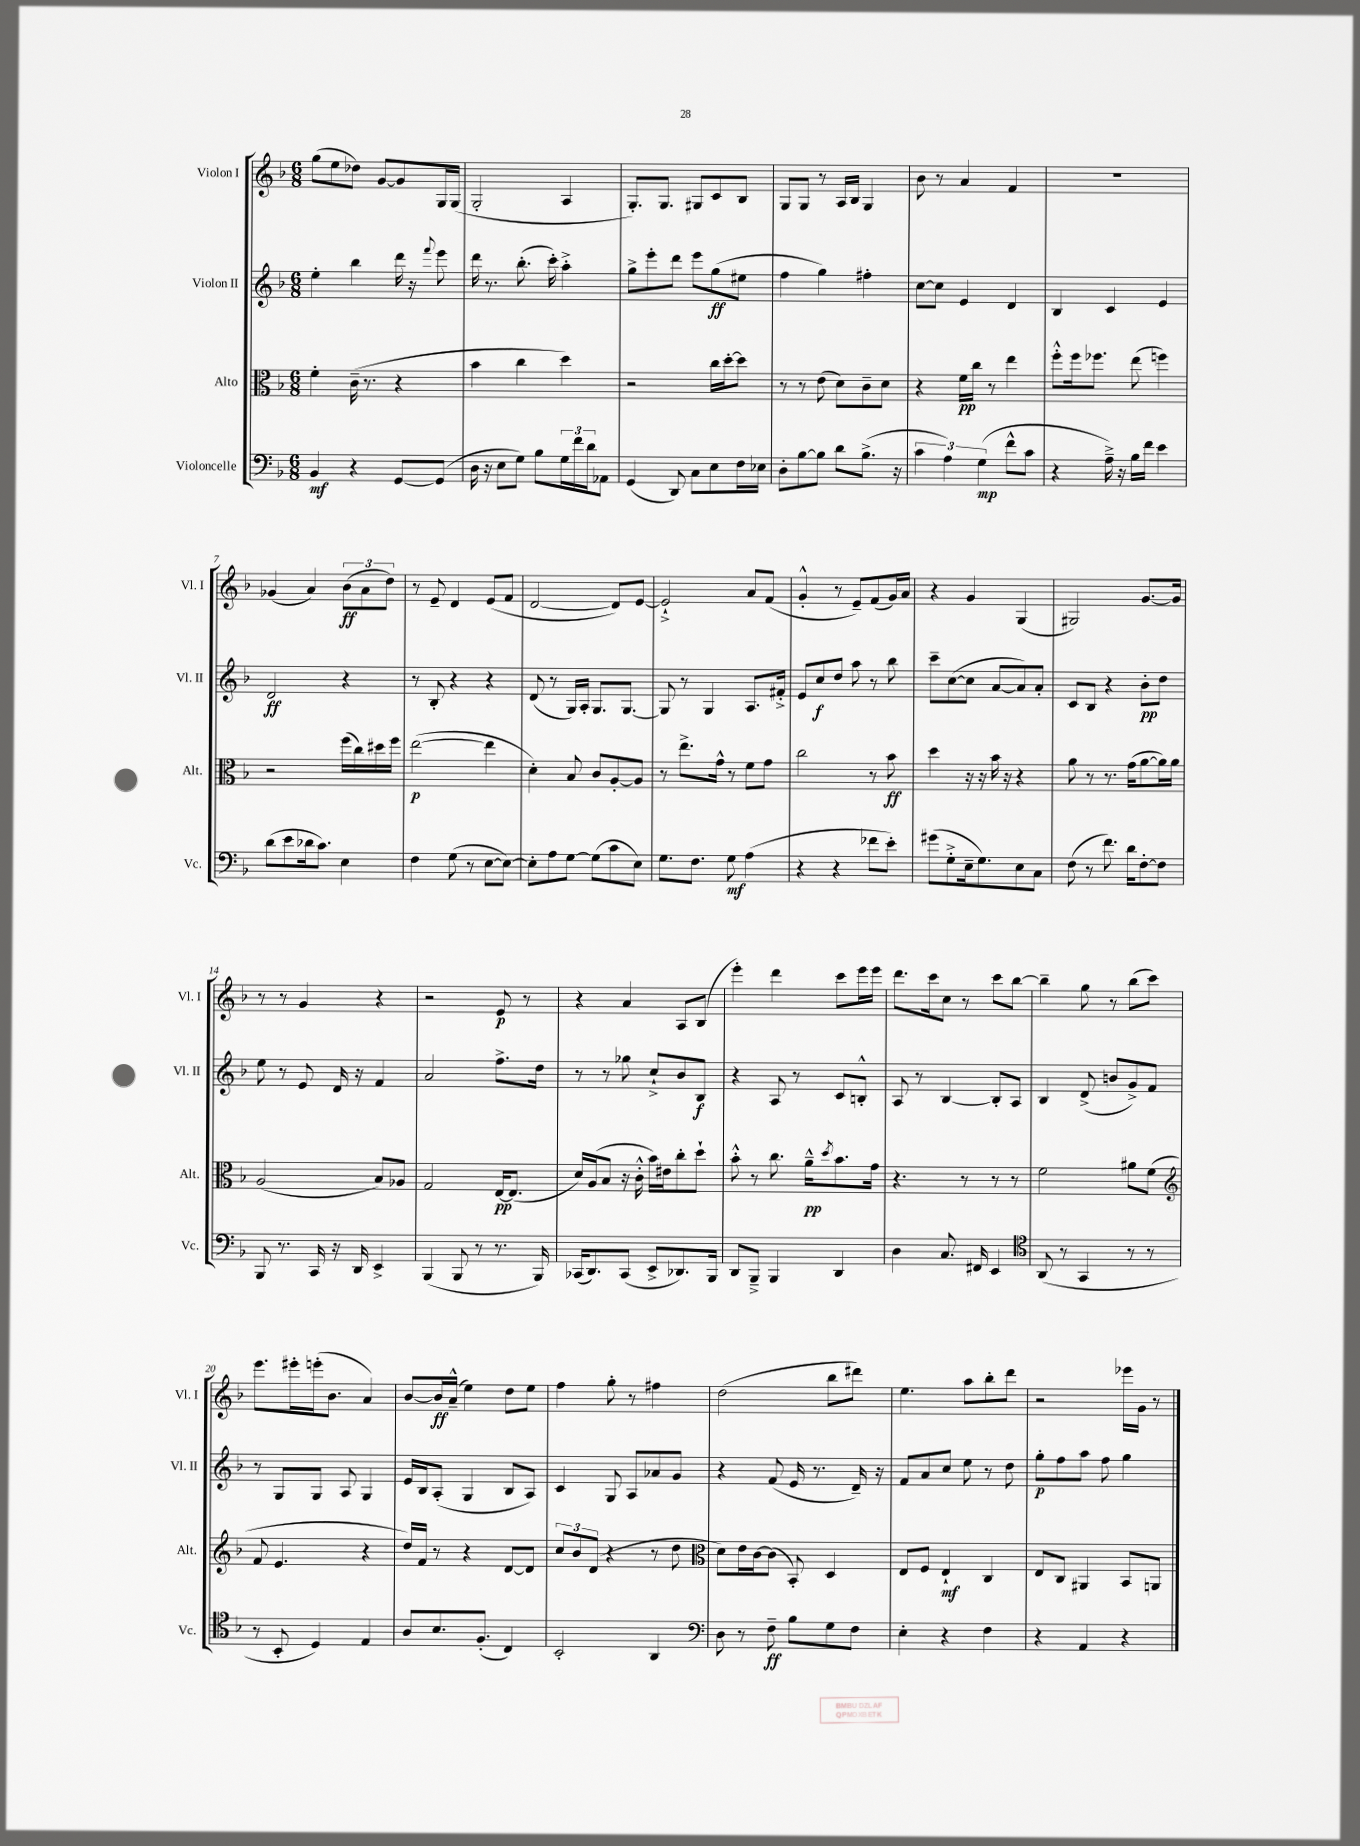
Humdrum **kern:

**kern	**dynam	**kern	**dynam	**kern	**dynam	**kern	**dynam
*part4	*part4	*part3	*part3	*part2	*part2	*part1	*part1
*staff4	*staff4	*staff3	*staff3	*staff2	*staff2	*staff1	*staff1
*I"Violoncelle	*	*I"Alto	*	*I"Violon II	*	*I"Violon I	*
*I'Vc.	*	*I'Alt.	*	*I'Vl. II	*	*I'Vl. I	*
*clefF4	*	*clefC3	*	*clefG2	*	*clefG2	*
*k[b-]	*	*k[b-]	*	*k[b-]	*	*k[b-]	*
*M6/8	*	*M6/8	*	*M6/8	*	*M6/8	*
=1	=1	=1	=1	=1	=1	=1	=1
4BB-/	mf	4f'\	.	4ee'\	.	(8gg\L	.
.	.	.	.	.	.	8ee\	.
4r	.	(16c~\	.	4bb-\	.	8dd-X\J)	.
.	.	8.r	.	.	.	.	.
.	.	.	.	.	.	[8g/L	.
[8GG/L	.	4r	.	16ddd\	.	8g/]	.
.	.	.	.	16r	.	.	.
.	.	.	.	8qqfff/	.	.	.
(8GG/J]	.	.	.	8eee\	.	16G/L	.
.	.	.	.	.	.	(16G/JJ	.
=2	=2	=2	=2	=2	=2	=2	=2
16D\	.	4b-\	.	16ddd\	.	2G'/	.
16r	.	.	.	8.r	.	.	.
8E\L	.	.	.	.	.	.	.
8G\J)	.	4cc\	.	(8.bb-'\	.	.	.
8B-\L	.	.	.	.	.	.	.
.	.	.	.	16ccc'\)	.	.	.
24G\L	.	4dd\)	.	4aa'^\	.	4A/	.
24f\	.	.	.	.	.	.	.
24d\J	.	.	.	.	.	.	.
8AA-X\J	.	.	.	.	.	.	.
=3	=3	=3	=3	=3	=3	=3	=3
(4GG/	.	2r	.	8gg^\L	.	8.G'/L)	.
.	.	.	.	8eee'\	.	.	.
.	.	.	.	.	.	8.G/J	.
8DD/)	.	.	.	8ddd\J	.	.	.
8C\L	.	.	.	8eee\L	.	8G#X/L	.
8E\	.	16cc\LL	.	(8gg\	ff	8c/	.
.	.	[16dd'\J	.	.	.	.	.
16F\L	.	8dd\J]	.	8ee#X\J	.	8B-/J	.
16E-X\JJ	.	.	.	.	.	.	.
=4	=4	=4	=4	=4	=4	=4	=4
8D'\L	.	8r	.	4ff\	.	8G/L	.
[8B-\	.	8r	.	.	.	8G/J	.
8B-\J]	.	(8e\	.	4gg\)	.	8r	.
8d\L	.	8d\L)	.	.	.	16A/LL	.
.	.	.	.	.	.	16B-/JJ	.
(8.B-^\J	.	8c~\	.	4ff#X'\	.	4G/	.
.	.	8d\J	.	.	.	.	.
16r	.	.	.	.	.	.	.
=5	=5	=5	=5	=5	=5	=5	=5
6c\	.	4r	.	[8cc\L	.	8b-\	.
.	.	.	.	8cc\J]	.	8r	.
6A\)	.	.	.	.	.	.	.
.	.	16f\LL	pp	4e/	.	4a/	.
.	.	16cc\JJ	.	.	.	.	.
(6G\	mp	.	.	.	.	.	.
.	.	8r	.	.	.	.	.
8f^^\L	.	4ee\	.	4d/	.	4f/	.
8c\J	.	.	.	.	.	.	.
=6	=6	=6	=6	=6	=6	=6	=6
4r	.	8ff'^^\L	.	4B-/	.	2.r	.
.	.	16ff\k	.	.	.	.	.
.	.	8.ff-X\J	.	.	.	.	.
16A~^\)	.	.	.	4c/	.	.	.
16r	.	.	.	.	.	.	.
16B-\LL	.	(8ee\	.	.	.	.	.
16f\JJ	.	.	.	.	.	.	.
4e\	.	4ffn\)	.	4e/	.	.	.
!!LO:LB:g=z
=7	=7	=7	=7	=7	=7	=7	=7
(8d\L	.	2r	.	2d/	ff	(4g-X/	.
8e\	.	.	.	.	.	.	.
16d-X\k	.	.	.	.	.	4a/)	.
8.c\J)	.	.	.	.	.	.	.
4E\	.	(16ff\LL	.	4r	.	(12b-\L	ff
.	.	16cc\)	.	.	.	.	.
.	.	.	.	.	.	12a\	.
.	.	16dd#X\	.	.	.	.	.
.	.	.	.	.	.	12dd\J)	.
.	.	16ff\JJ	.	.	.	.	.
=8	=8	=8	=8	=8	=8	=8	=8
4F\	.	([2ee\	p	8r	.	8r	.
.	.	.	.	8B-'/	.	8e~/	.
(8G\	.	.	.	4r	.	4d/	.
8r	.	.	.	.	.	.	.
[8E\L	.	4ee\]	.	4r	.	(8e/L	.
8E\J_)	.	.	.	.	.	8f/J	.
=9	=9	=9	=9	=9	=9	=9	=9
8E'\L]	.	4d'\)	.	(8d/	.	[2d/	.
8A\	.	.	.	8r	.	.	.
[8G\J	.	8B-/	.	16G/LL)	.	.	.
.	.	.	.	16A'/JJ	.	.	.
(8G\L]	.	8c/L	.	8.G/L	.	.	.
8c\	.	[8A'/	.	.	.	8d/L])	.
.	.	.	.	[8.G/J	.	.	.
8E\J)	.	8A/J]	.	.	.	[8e/J	.
=10	=10	=10	=10	=10	=10	=10	=10
8.G\L	.	8r	.	8G/]	.	2e`^/]	.
.	.	8.ee^\L	.	8r	.	.	.
8.F\J	.	.	.	.	.	.	.
.	.	.	.	4G/	.	.	.
.	.	16g^^\Jk	.	.	.	.	.
8G\	mf	8r	.	.	.	.	.
(4A\	.	8f\L	.	8.A/L	.	8a/L	.
.	.	8g\J	.	.	.	(8f/J	.
.	.	.	.	16f#X'^/Jk	.	.	.
=11	=11	=11	=11	=11	=11	=11	=11
4r	.	2cc\	.	8e/L	.	4g'^^/	.
.	.	.	.	8cc/	f	.	.
4r	.	.	.	8dd/J	.	8r	.
.	.	.	.	8aa\	.	8e~/L)	.
8f-X\L	.	8r	.	8r	.	(8f/	.
8e'\J)	.	8b-\	ff	8bb-\	.	16g/L)	.
.	.	.	.	.	.	16a/JJ	.
=12	=12	=12	=12	=12	=12	=12	=12
(8g#X\L	.	4dd\	.	8ccc~\L	.	4r	.
8G'^\	.	.	.	([8cc\	.	.	.
16E~\k	.	16r	.	8cc\J]	.	4g/	.
8.G\)	.	16r	.	.	.	.	.
.	.	16b-\	.	[8a/L	.	.	.
.	.	16r	.	.	.	.	.
8E\	.	4r	.	8a/])	.	(4G/	.
8C\J	.	.	.	8a'/J	.	.	.
=13	=13	=13	=13	=13	=13	=13	=13
(8F\	.	8a\	.	8c/L	.	2G#X/)	.
8r	.	8r	.	8B-/J	.	.	.
8.f\)	.	8.r	.	4r	.	.	.
16d\KL	.	(16g\KL	.	.	.	.	.
[8F'\	.	[8a\	.	8b-'\L	pp	[8.g/L	.
8F\J]	.	16a\L])	.	8dd\J	.	.	.
.	.	16a\JJ	.	.	.	16g/Jk]	.
!!LO:LB:g=z
=14	=14	=14	=14	=14	=14	=14	=14
8BBB-/	.	(2A/	.	8ee\	.	8r	.
8.r	.	.	.	8r	.	8r	.
.	.	.	.	8e/	.	4g/	.
16CC/	.	.	.	.	.	.	.
16r	.	.	.	16d/	.	.	.
16DD/	.	.	.	16r	.	.	.
4EE^/	.	8B-/L)	.	4f/	.	4r	.
.	.	8A-X/J	.	.	.	.	.
=15	=15	=15	=15	=15	=15	=15	=15
(4BBB-/	.	2G/	.	2a/	.	2r	.
8BBB-/	.	.	.	.	.	.	.
8r	.	.	.	.	.	.	.
8.r	.	[16E/KL	pp	8.ff^\L	.	8e/	p
.	.	(8.E/J]	.	.	.	.	.
.	.	.	.	.	.	8r	.
16BBB-/)	.	.	.	16dd\Jk	.	.	.
=16	=16	=16	=16	=16	=16	=16	=16
(16CC-X/KL	.	16d/LL)	.	8r	.	4r	.
8.DD/)	.	(16A/J	.	.	.	.	.
.	.	8B-/J	.	8r	.	.	.
(8CC-/J	.	16r	.	8gg-X\	.	4a/	.
.	.	16c'^^\	.	.	.	.	.
8EE^/L	.	16b-\LL)	.	8cc`^/L	.	.	.
.	.	16e#X\J	.	.	.	.	.
8.DD-X/)	.	8cc'\	.	8b-/	.	8A/L	.
.	.	8dd`\J	.	8B-/J	f	(8B-/J	.
16BBB-/Jk	.	.	.	.	.	.	.
=17	=17	=17	=17	=17	=17	=17	=17
8DD/L	.	8b-'^^\	.	4r	.	4eee'\)	.
8BBB-~^/J	.	8r	.	.	.	.	.
4BBB-/	.	8.cc\	.	8A/	.	4ddd\	.
.	.	.	.	8r	.	.	.
.	.	16a~^^\KL	pp	.	.	.	.
.	.	8qdd/	.	.	.	.	.
4DD/	.	8.b-\	.	8c/L	.	8ccc\L	.
.	.	.	.	8Bn'^^/J	.	16eee\L	.
.	.	16g\Jk	.	.	.	16eee\JJ	.
=18	=18	=18	=18	=18	=18	=18	=18
4D\	.	4.r	.	8A/	.	8.ddd\L	.
.	.	.	.	8r	.	.	.
.	.	.	.	.	.	16ccc\k	.
8.C/	.	.	.	[4B-/	.	8cc\J	.
.	.	8r	.	.	.	8r	.
16FF#X/	.	.	.	.	.	.	.
4EE/	.	8r	.	8B-'/L]	.	8ccc\L	.
.	.	8r	.	8A/J	.	[8bb-\J	.
=19	=19	=19	=19	=19	=19	=19	=19
*clefC4	*	*	*	*	*	*	*
(8AA/	.	2f\	.	4B-/	.	4bb-~\]	.
8r	.	.	.	.	.	.	.
4GG/	.	.	.	(8d^/	.	8gg\	.
.	.	.	.	8bn/L	.	8r	.
8r	.	8a#X\L	.	8g^/)	.	(8bb-\L	.
8r	.	(8f\J	.	8f/J	.	8ccc\J)	.
!!LO:LB:g=z
=20	=20	=20	=20	=20	=20	=20	=20
*	*	*clefG2	*	*	*	*	*
8r	.	8f/	.	8r	.	8.eee\L	.
8BB-'/	.	4.e/	.	8G/L	.	.	.
.	.	.	.	.	.	16eee#X'\L	.
4D/)	.	.	.	8G/J	.	(16eeen'\J	.
.	.	.	.	.	.	8.b-\J	.
.	.	.	.	8A/	.	.	.
4E/	.	4r	.	4G/	.	4a/)	.
=21	=21	=21	=21	=21	=21	=21	=21
8A/L	.	16dd/LL)	.	16e/LL	.	[8b-/L	.
.	.	16f/JJ	.	16B-/J	.	.	.
8.B-/	.	8r	.	(8A'/J	.	16b-/L]	ff
.	.	.	.	.	.	(16a~^^/JJ	.
.	.	4r	.	4G/	.	4ee\)	.
(8.F'/J	.	.	.	.	.	.	.
4C/)	.	[8d/L	.	8B-/L	.	8dd\L	.
.	.	8d/J]	.	8A/J)	.	8ee\J	.
=22	=22	=22	=22	=22	=22	=22	=22
2BB-'/	.	12cc/L	.	4c/	.	4ff\	.
.	.	12b-/	.	.	.	.	.
.	.	(12d/J	.	.	.	.	.
.	.	4r	.	8G/	.	8gg'\	.
.	.	.	.	8A/L	.	8r	.
4AA/	.	8r	.	8a-X/	.	4ff#X\	.
.	.	8dd\	.	8g/J	.	.	.
=23	=23	=23	=23	=23	=23	=23	=23
*clefF4	*	*clefC3	*	*	*	*	*
8D\	.	8d\L)	.	4r	.	(2dd\	.
8r	.	16e\L	.	.	.	.	.
.	.	[16c\J	.	.	.	.	.
8F~\	ff	(8c\J]	.	(8f/	.	.	.
8B-\L	.	8BB-'/)	.	16e/	.	.	.
.	.	.	.	8.r	.	.	.
8G\	.	4D/	.	.	.	8bb-\L	.
8F\J	.	.	.	16d~/)	.	8ddd#X\J)	.
.	.	.	.	16r	.	.	.
=24	=24	=24	=24	=24	=24	=24	=24
4E'\	.	8E/L	.	8f/L	.	4.ee\	.
.	.	8F/J	.	8a/	.	.	.
4r	.	4E`/	mf	8cc/J	.	.	.
.	.	.	.	8ee\	.	8aa\L	.
4F\	.	4C/	.	8r	.	8bb-'\	.
.	.	.	.	8dd\	.	8ddd\J	.
=25	=25	=25	=25	=25	=25	=25	=25
4r	.	8E/L	.	8gg'\L	p	2r	.
.	.	8C/J	.	8ff\	.	.	.
4AA/	.	4AA#X/	.	8aa\J	.	.	.
.	.	.	.	8ff\	.	.	.
4r	.	8BB-/L	.	4gg\	.	16eee-X\LL	.
.	.	.	.	.	.	16g\JJ	.
.	.	8AAn/J	.	.	.	8r	.
==	==	==	==	==	==	==	==
*-	*-	*-	*-	*-	*-	*-	*-
